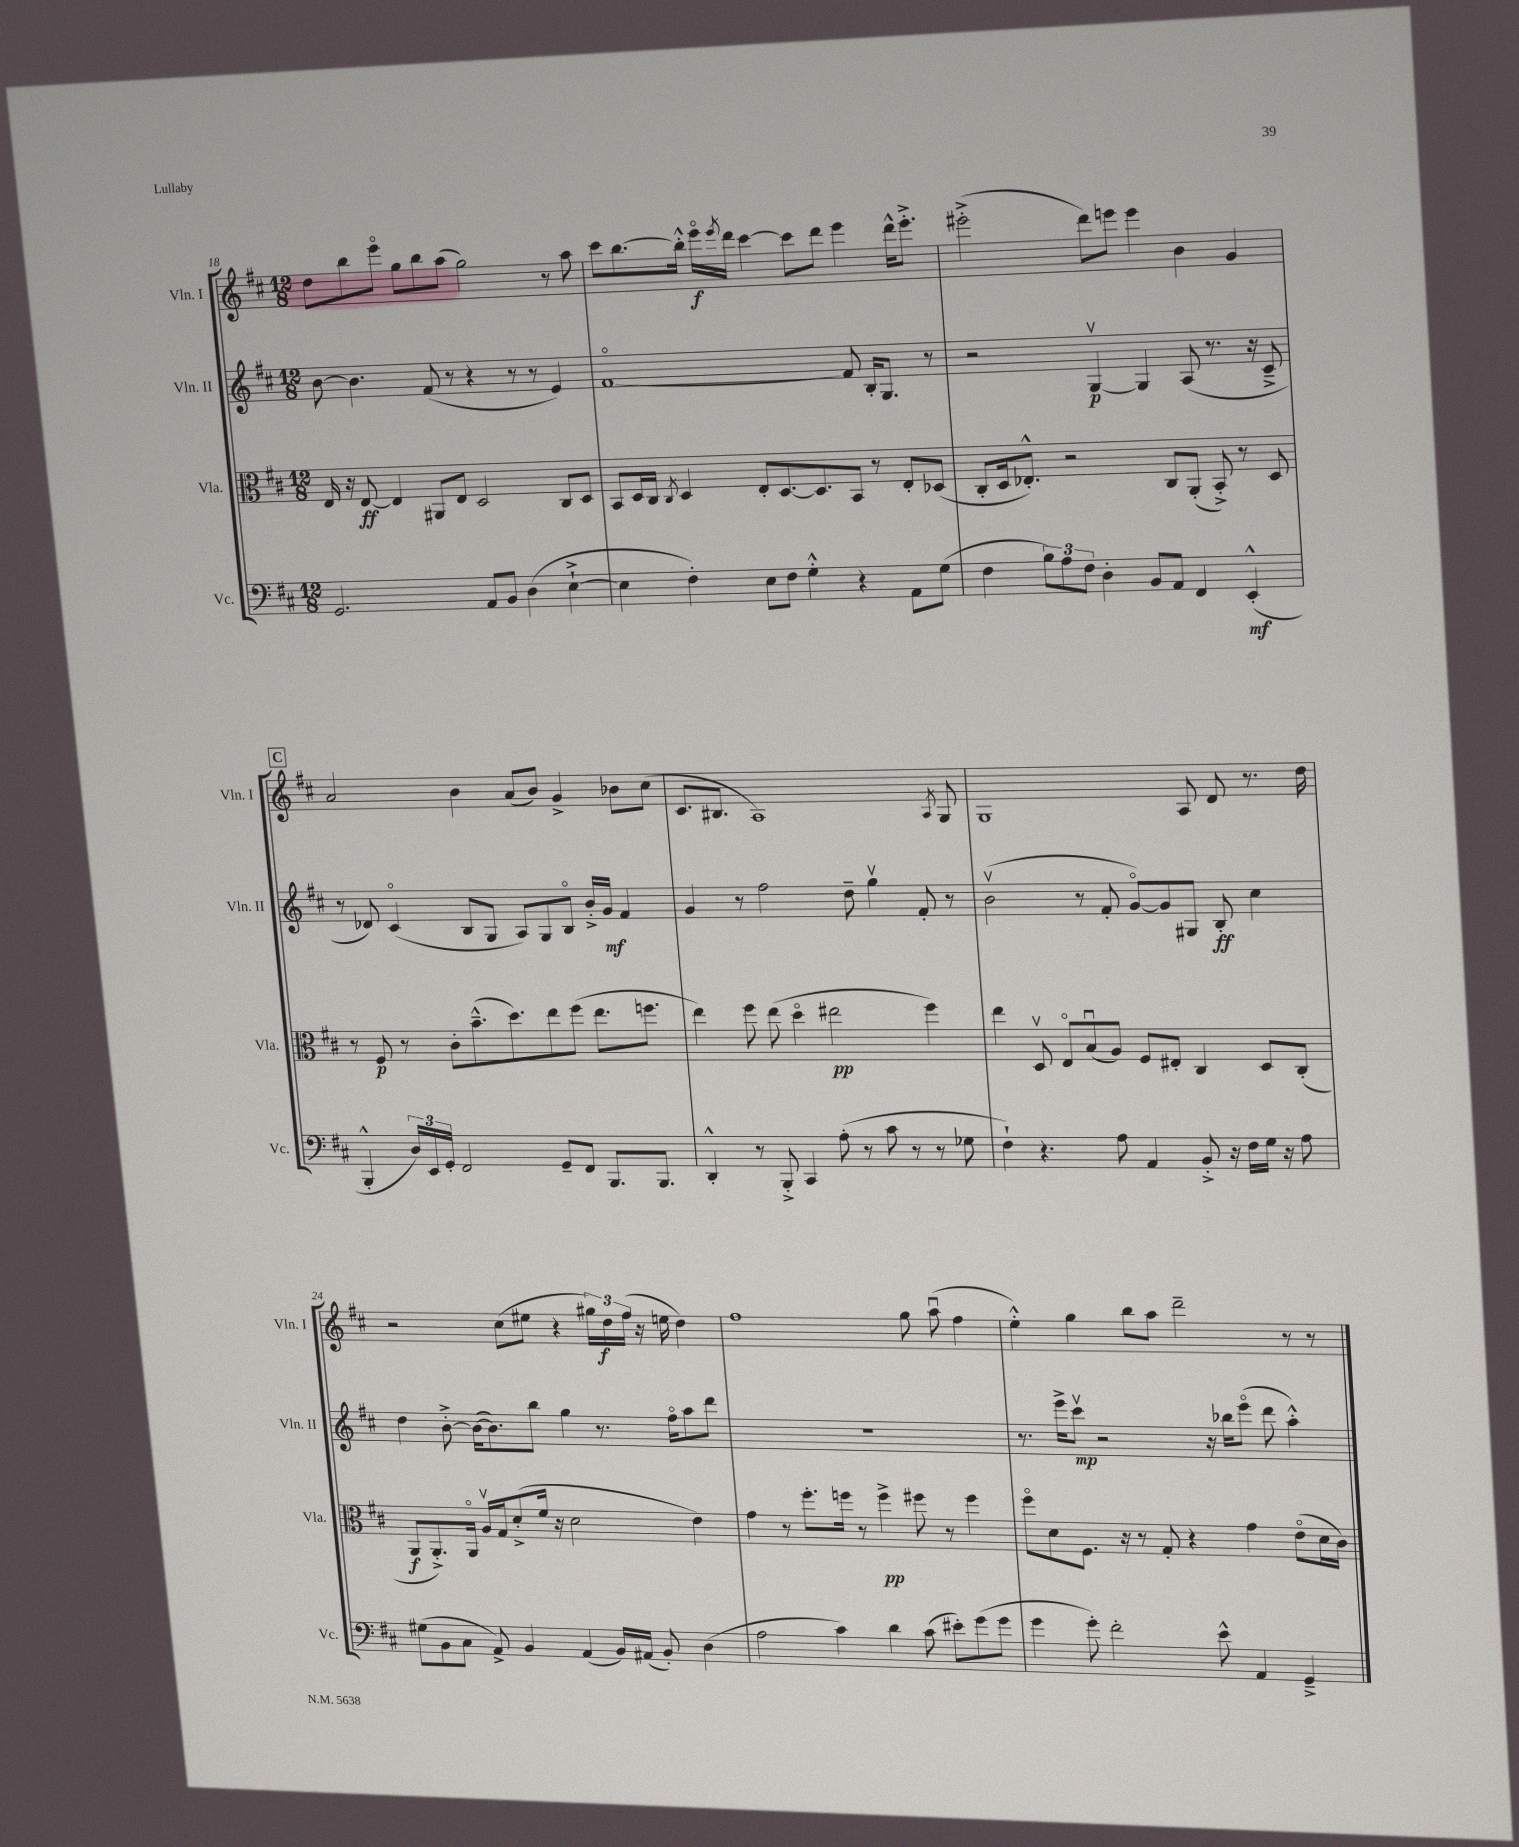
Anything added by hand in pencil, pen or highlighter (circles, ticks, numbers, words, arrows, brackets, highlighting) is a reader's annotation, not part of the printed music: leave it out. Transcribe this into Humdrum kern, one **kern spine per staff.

**kern	**dynam	**kern	**dynam	**kern	**dynam	**kern	**dynam
*part4	*part4	*part3	*part3	*part2	*part2	*part1	*part1
*staff4	*staff4	*staff3	*staff3	*staff2	*staff2	*staff1	*staff1
*I"Vc.	*	*I"Vla.	*	*I"Vln. II	*	*I"Vln. I	*
*I'Vc.	*	*I'Vla.	*	*I'Vln. II	*	*I'Vln. I	*
*clefF4	*	*clefC3	*	*clefG2	*	*clefG2	*
*k[f#c#]	*	*k[f#c#]	*	*k[f#c#]	*	*k[f#c#]	*
*M12/8	*	*M12/8	*	*M12/8	*	*M12/8	*
=18	=18	=18	=18	=18	=18	=18	=18
2.GG/	.	16E/	.	[8b\	.	8dd\L	.
.	.	16r	.	.	.	.	.
.	.	[8E/	ff	4.b\]	.	8bb\	.
.	.	4E/]	.	.	.	8eee\J	.
.	.	.	.	.	.	8gg\L	.
.	.	8AA#X/L	.	(8f#/	.	8bb\	.
.	.	8E/J	.	8r	.	(8aa\J	.
8AA/L	.	2D/	.	4r	.	2gg\)	.
8BB/J	.	.	.	.	.	.	.
(4D\	.	.	.	8r	.	.	.
.	.	.	.	8r	.	.	.
[4E`^\	.	8C#/L	.	4e/)	.	8r	.
.	.	8D/J	.	.	.	8aa\	.
=19	=19	=19	=19	=19	=19	=19	=19
4E\]	.	8BB/L	.	[1f#	.	8ccc#\L	.
.	.	16D/L	.	.	.	[8.bb\	.
.	.	16C#/JJ	.	.	.	.	.
.	.	8qC#/	.	.	.	.	.
4F#'\)	.	4D/	.	.	.	.	.
.	.	.	.	.	.	16bb'^^\Jk]	.
.	.	.	.	.	.	16eee\LL	f
.	.	.	.	.	.	8qeee/	.
.	.	.	.	.	.	16ddd\JJ	.
8E\L	.	8E'/L	.	.	.	[4ccc#\	.
8F#\J	.	[8.D/	.	.	.	.	.
4G'^^\	.	.	.	.	.	8ccc#\L]	.
.	.	8.D/]	.	.	.	.	.
.	.	.	.	.	.	8ddd\J	.
4r	.	8BB/J	.	8f#/]	.	4eee\	.
.	.	8r	.	16B'/KL	.	.	.
.	.	.	.	8.G/J	.	.	.
8AA\L	.	8E'/L	.	.	.	16ddd^^\KL	.
.	.	.	.	.	.	8.eee'^\J	.
(8G\J	.	(8D-X/J	.	8r	.	.	.
=20	=20	=20	=20	=20	=20	=20	=20
4F#\	.	8C#'/L	.	2r	.	(2eee#X'^\	.
.	.	16D/k	.	.	.	.	.
.	.	8.E-X'^^/J)	.	.	.	.	.
12B\L)	.	.	.	.	.	.	.
12A\	.	.	.	.	.	.	.
.	.	2r	.	.	.	.	.
12F#\J	.	.	.	.	.	.	.
4D'\	.	.	.	[4Gv/	p	8ddd\L)	.
.	.	.	.	.	.	8eeen\J	.
8BB/L	.	.	.	4G/]	.	4eee\	.
8AA/J	.	8C#/L	.	.	.	.	.
4FF#/	.	(8AA'/J	.	(8A/	.	4b\	.
.	.	8BB'^/)	.	8.r	.	.	.
(4EE'^^/	mf	8r	.	.	.	4g/	.
.	.	.	.	16r	.	.	.
.	.	8D/	.	8c#~^/	.	.	.
!!LO:LB:g=z
!!LO:REH:place=s1:t=C
=21	=21	=21	=21	=21	=21	=21	=21
4BBB'^^/	.	8r	.	8r	.	2a/	.
.	.	8F#/	p	8d-X/)	.	.	.
24D/LL)	.	8r	.	(4c#/	.	.	.
24EE/	.	.	.	.	.	.	.
24GG'/JJ	.	.	.	.	.	.	.
2FF#/	.	8c#'\L	.	.	.	.	.
.	.	(8.b~^^\	.	8B/L	.	4b\	.
.	.	.	.	8G/J	.	.	.
.	.	8.dd\)	.	.	.	.	.
.	.	.	.	8A/L)	.	(8a/L	.
8GG~/L	.	8ee\	.	8G/	.	8b/J)	.
8FF#/J	.	(8ff#\J	.	8B/J	.	4g^/	.
8.BBB/L	.	8.ee\L	.	16b'^/LL	.	.	.
.	.	.	.	16g/JJ	mf	.	.
.	.	.	.	4f#/	.	8b-X\L	.
8.BBB/J	.	8.ffn\J	.	.	.	.	.
.	.	.	.	.	.	(8cc#\J	.
=22	=22	=22	=22	=22	=22	=22	=22
4DD'^^/	.	4ee\)	.	4g/	.	8.c#/L	.
.	.	.	.	.	.	8.B#X/J	.
8r	.	8ff#\	.	8r	.	.	.
8BBB'^/	.	(8ee\	.	2ff#\	.	1A)	.
4CC#/	.	4dd\	.	.	.	.	.
(8A'\	.	2ee#X\	pp	.	.	.	.
8r	.	.	.	8dd~\	.	.	.
8c#\	.	.	.	4ggv\	.	.	.
8r	.	.	.	.	.	.	.
8r	.	4ff#\)	.	8f#'/	.	.	.
.	.	.	.	.	.	8qA/	.
8G-X\	.	.	.	8r	.	8G/	.
=23	=23	=23	=23	=23	=23	=23	=23
4F#`\)	.	4ee\	.	(2bv\	.	1G	.
4.r	.	8Dv/	.	.	.	.	.
.	.	8E/L	.	.	.	.	.
.	.	(8Bu/	.	8r	.	.	.
8A\	.	8A/J)	.	8f#'/	.	.	.
4AA/	.	8F#/L	.	[8g/L)	.	.	.
.	.	8E#X'/J	.	8g/]	.	.	.
8BB'^/	.	4C#/	.	8G#X/J	.	8A/	.
16r	.	.	.	8B'/	ff	8d/	.
16F#\LL	.	.	.	.	.	.	.
16G\JJ	.	8D/L	.	4cc#\	.	8.r	.
16r	.	.	.	.	.	.	.
8A\	.	(8C#'/J	.	.	.	.	.
.	.	.	.	.	.	16dd\	.
!!LO:LB:g=z
=24	=24	=24	=24	=24	=24	=24	=24
(8G#X\L	.	8AA/L	f	4dd\	.	2r	.
8BB\	.	8.AA'^/)	.	.	.	.	.
8C#\J	.	.	.	[8b'^\	.	.	.
.	.	16AA/Jk	.	.	.	.	.
8AA^/)	.	16Av/LL	.	(16b\KL_	.	.	.
.	.	16G/J	.	8.b\])	.	.	.
4BB/	.	(8d'^/	.	.	.	(8cc#\L	.
.	.	16f#/Jk	.	8bb\J	.	8ee#X\J	.
.	.	16r	.	.	.	.	.
(4AA/	.	2d\	.	4gg\	.	4r	.
16BB/LL)	.	.	.	8.r	.	24gg#X\LL)	.
.	.	.	.	.	.	24dd\	f
(16AA#X/JJ	.	.	.	.	.	.	.
.	.	.	.	.	.	(24ff#\JJ	.
8BB'/)	.	.	.	.	.	16r	.
.	.	.	.	16ff#\KL	.	16een\	.
(4D\	.	4e\)	.	8aa\	.	4dd\)	.
.	.	.	.	8ddd\J	.	.	.
=25	=25	=25	=25	=25	=25	=25	=25
2A\	.	4g\	.	1.r	.	1ff#	.
.	.	8r	.	.	.	.	.
.	.	8.ff#'\L	.	.	.	.	.
4c#\)	.	.	.	.	.	.	.
.	.	16ffn\Jk	.	.	.	.	.
.	.	8r	.	.	.	.	.
4d\	.	4ff^\	pp	.	.	.	.
(8c#\	.	8ff#X\	.	.	.	8gg\	.
8e#X'\L)	.	8r	.	.	.	(8aau\	.
(8g\	.	4ff#\	.	.	.	4ff#\	.
8g\J	.	.	.	.	.	.	.
=26	=26	=26	=26	=26	=26	=26	=26
4g\	.	8ff#\L	.	8.r	.	4ee'^^\)	.
.	.	8d\	.	.	.	.	.
.	.	.	.	16eee^\KL	.	.	.
8g'\)	.	8.F#\J	.	8ccc#v\J	mp	4gg\	.
2f#'\	.	.	.	2r	.	.	.
.	.	16r	.	.	.	.	.
.	.	8r	.	.	.	8bb\L	.
.	.	8G'/	.	.	.	8aa\J	.
.	.	4r	.	.	.	2ddd~\	.
8e^^\	.	.	.	16r	.	.	.
.	.	.	.	16bb-X\KL	.	.	.
4AA/	.	4g\	.	(8eee\J	.	.	.
.	.	.	.	8ddd\	.	.	.
4GG~^/	.	(8e\L	.	4aa'^^\)	.	8r	.
.	.	16d\L	.	.	.	8r	.
.	.	16c#\JJ)	.	.	.	.	.
==	==	==	==	==	==	==	==
*-	*-	*-	*-	*-	*-	*-	*-
